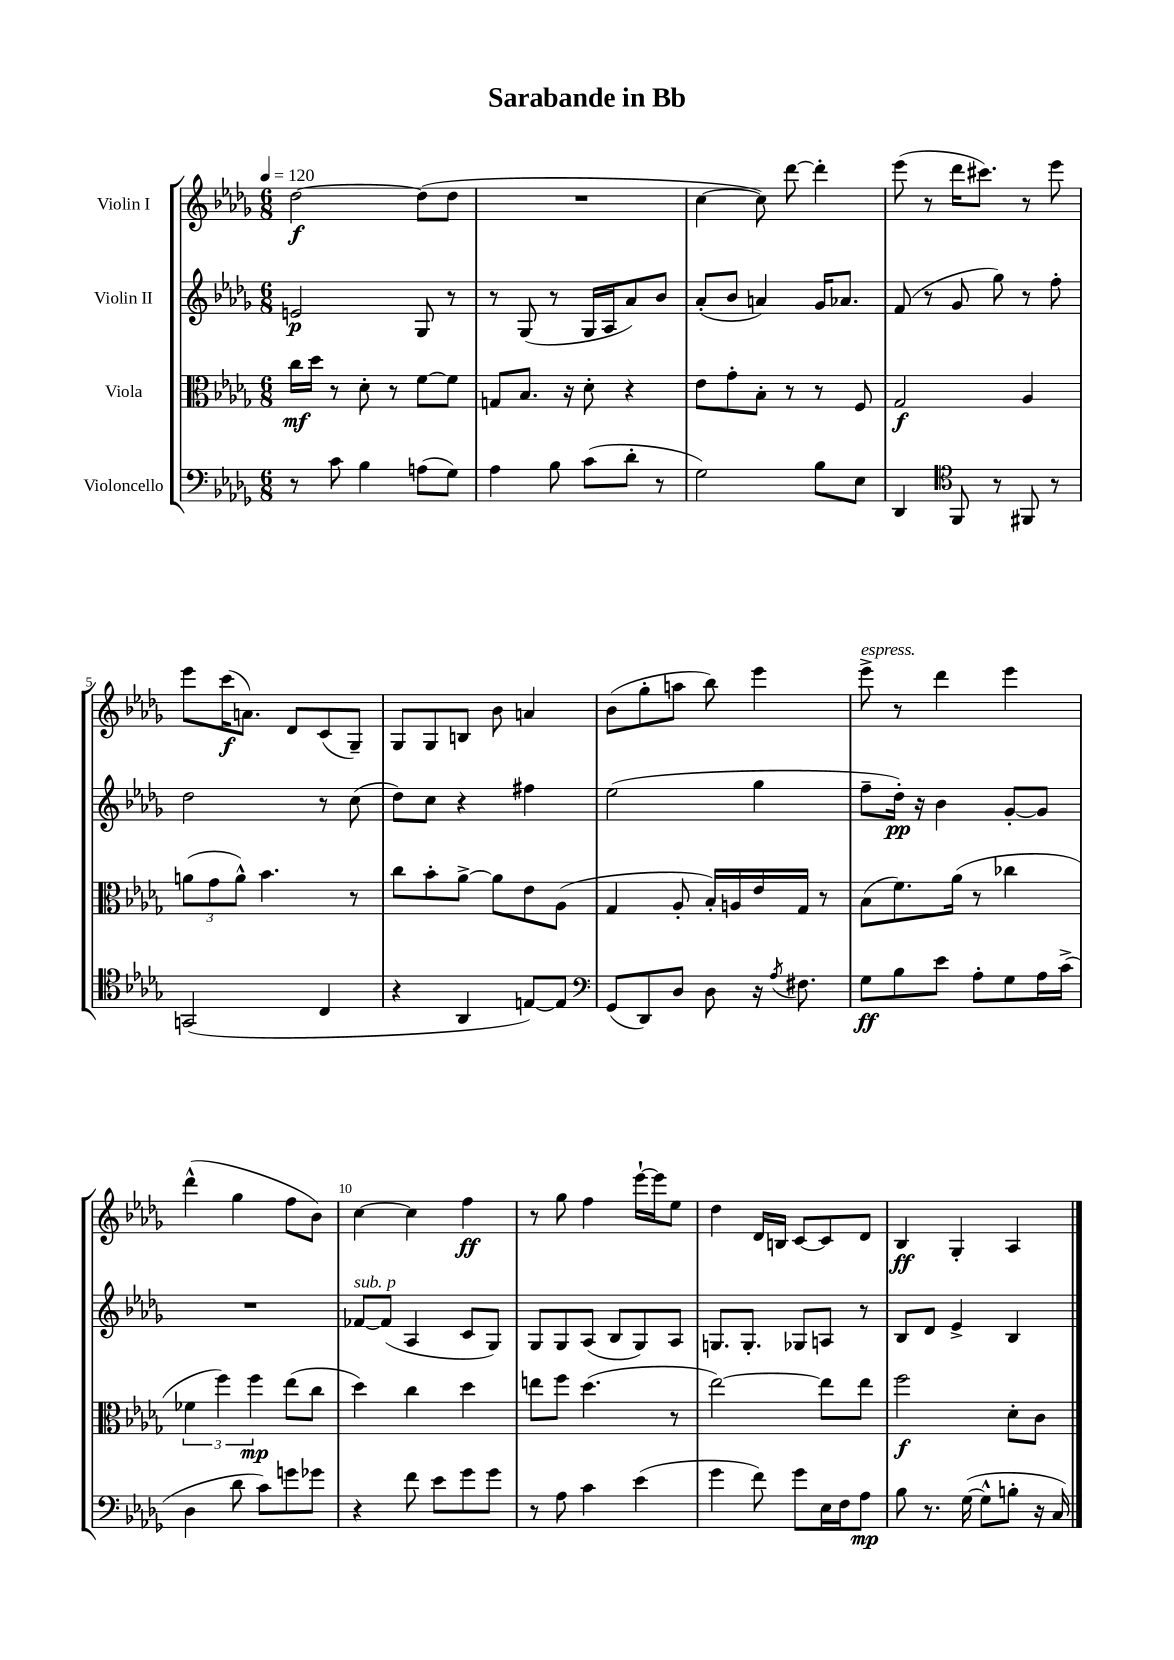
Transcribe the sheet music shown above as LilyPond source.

\header { title = "Sarabande in Bb" }
<<
\new StaffGroup <<
\new Staff = "s0" \with { instrumentName = "Violin I" } {
    \clef treble \key des \major \numericTimeSignature \time 6/8 \tempo 4 = 120
    des''2~\f des''8( des''8 |
    R2. |
    c''4~ c''8) des'''8~ des'''4-. |
    ees'''8( r8 des'''16 cis'''8.) r8 ees'''8 |
    ees'''8 c'''16\f( a'8.) des'8 c'8( ges8--) |
    ges8 ges8 b8 bes'8 a'4 |
    bes'8( ges''8-. a''8 bes''8) ees'''4 |
    ees'''8->^\markup { \italic "espress." } r8 des'''4 ees'''4 |
    des'''4-^( ges''4 f''8 bes'8) |
    c''4~ c''4 f''4\ff |
    r8 ges''8 f''4 ees'''16~-! ees'''16 ees''8 |
    des''4 des'16 b16 c'8~ c'8 des'8 |
    bes4\ff ges4-. aes4 \bar "|." |
}
\new Staff = "s1" \with { instrumentName = "Violin II" } {
    \clef treble \key des \major \numericTimeSignature \time 6/8
    e'2\p ges8 r8 |
    r8 ges8( r8 ges16 aes16 aes'8) bes'8 |
    aes'8-.( bes'8 a'4) ges'16 aes'8. |
    f'8( r8 ges'8 ges''8) r8 f''8-. |
    des''2 r8 c''8( |
    des''8) c''8 r4 fis''4 |
    ees''2( ges''4 |
    f''8-- des''16-.\pp) r16 bes'4 ges'8~-. ges'8 |
    R2. |
    fes'8~^\markup { \italic "sub. p" } fes'8( aes4 c'8 ges8) |
    ges8 ges8 aes8( bes8 ges8) aes8 |
    g8. g8.-. ges8 a8 r8 |
    bes8 des'8 ees'4-> bes4 \bar "|." |
}
\new Staff = "s2" \with { instrumentName = "Viola" } {
    \clef alto \key des \major \numericTimeSignature \time 6/8
    c''16\mf des''16 r8 des'8-. r8 f'8~ f'8 |
    g8 bes8. r16 des'8-. r4 |
    ees'8 ges'8-. bes8-. r8 r8 f8 |
    ges2\f aes4 |
    \tuplet 3/2 { a'8( ges'8 a'8-^) } bes'4. r8 |
    c''8 bes'8-. aes'8~-> aes'8 ees'8 aes8( |
    ges4 aes8-. bes16-.) a16 ees'16 ges16 r8 |
    bes8( f'8.) aes'16( r8 ces''4 |
    \tuplet 3/2 { fes'4 f''4) f''4\mp } ees''8( c''8 |
    des''4) c''4 des''4 |
    e''8 f''8 des''4.( r8 |
    ees''2~) ees''8 ees''8 |
    f''2\f des'8-. c'8 \bar "|." |
}
\new Staff = "s3" \with { instrumentName = "Violoncello" } {
    \clef bass \key des \major \numericTimeSignature \time 6/8
    r8 c'8 bes4 a8( ges8) |
    aes4 bes8 c'8( des'8-. r8 |
    ges2) bes8 ees8 |
    des,4 \clef tenor f,8 r8 fis,8 r8 |
    g,2( c4 |
    r4 aes,4 e8~) e8 |
    \clef bass ges,8( des,8) des8 des8 r16 \acciaccatura { aes8 } fis8. |
    ges8\ff bes8 ees'8 aes8-. ges8 aes16 c'16->( |
    des4 des'8 c'8) g'8 ges'8 |
    r4 f'8 ees'8 ges'8 ges'8 |
    r8 aes8 c'4 ees'4( |
    ges'4 f'8) ges'8 ees16 f16 aes8\mp |
    bes8 r8. ges16~( ges8-^ b8-. r16 c16) \bar "|." |
}
>>
>>
\layout { \context { \Score \override BarNumber.break-visibility = ##(#f #t #t) barNumberVisibility = #(every-nth-bar-number-visible 5) } }
